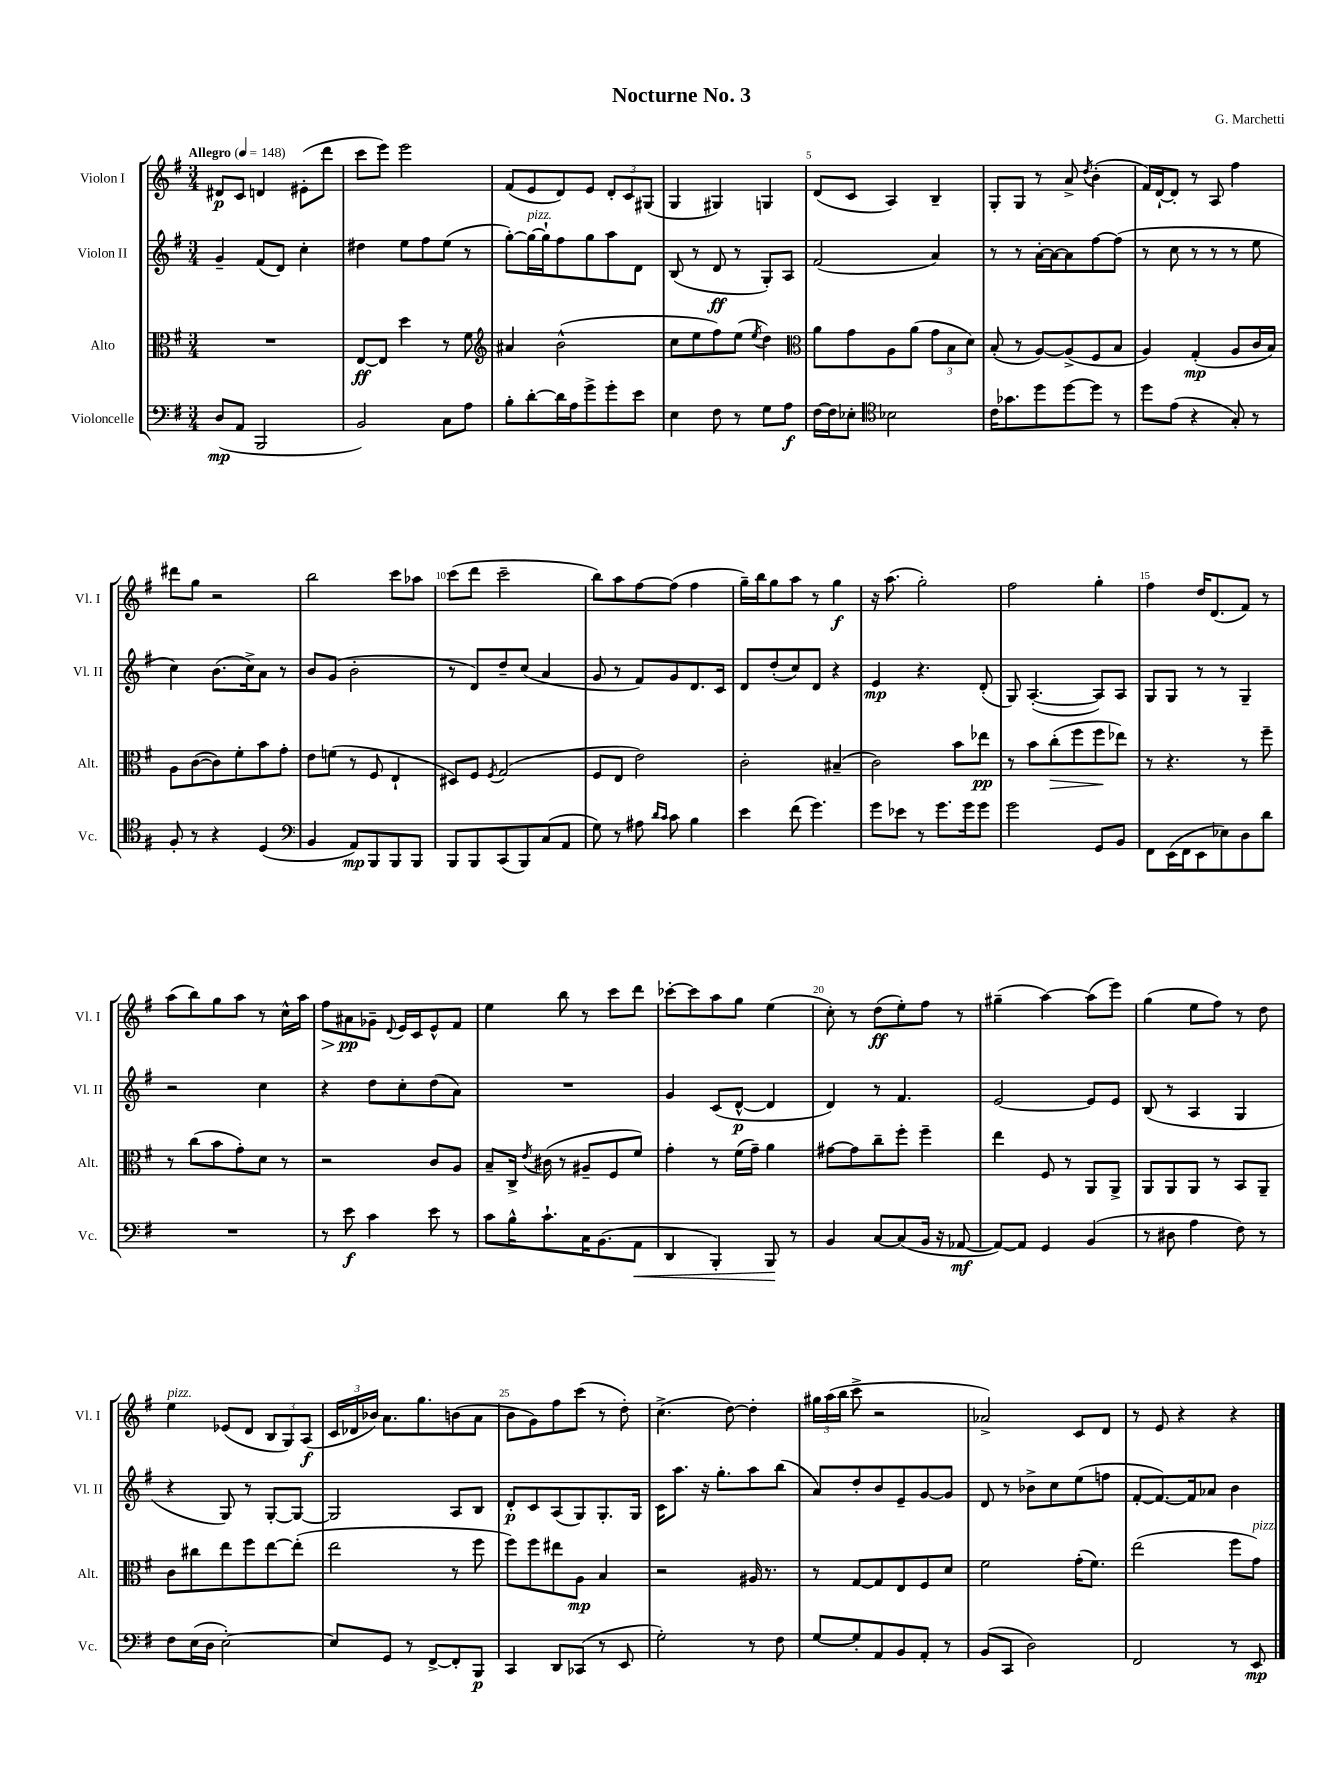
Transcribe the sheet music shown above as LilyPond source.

\header { title = "Nocturne No. 3" composer = "G. Marchetti" }
<<
\new StaffGroup <<
\new Staff = "s0" \with { instrumentName = "Violon I" shortInstrumentName = "Vl. I" } {
    \clef treble \key g \major \numericTimeSignature \time 3/4 \tempo "Allegro" 4 = 148
    \autoBeamOff dis'8[\p c'8] d'4 eis'8[-.( d'''8] |
    c'''8[ e'''8]) e'''2 |
    fis'8[( e'8 d'8) e'8] \tuplet 3/2 { d'8[-. c'8 gis8]( } |
    g4 gis4) g4 |
    d'8[( c'8] a4) b4-- |
    g8[-. g8] r8 a'8-> \acciaccatura { d''8 } b'4-.( |
    fis'16[) d'16~-! d'8]-. r8 a8 fis''4 |
    dis'''8[ g''8] r2 |
    b''2 c'''8[ aes''8] |
    c'''8[( d'''8] c'''2-- |
    b''8[) a''8 fis''8~ fis''8]( fis''4 |
    g''16[--) b''16 g''8 a''8] r8 g''4\f |
    r16 a''8.( g''2-.) |
    fis''2 g''4-. |
    fis''4 d''16[ d'8.( fis'8]) r8 |
    a''8[( b''8) g''8 a''8] r8 c''16[-^ a''16] |
    fis''8[\> ais'8\pp\! ges'8]-- \appoggiatura { d'8 } e'16[ c'16 e'8-^ fis'8] |
    e''4 b''8 r8 c'''8[ d'''8] |
    ces'''8[~-. ces'''8 a''8 g''8] e''4( |
    c''8-.) r8 d''8[\ff( e''8-.) fis''8] r8 |
    gis''4--( a''4~) a''8[( e'''8]) |
    g''4( e''8[ fis''8]) r8 d''8 |
    e''4^\markup { \italic "pizz." } ees'8[( d'8] \tuplet 3/2 { b8[ g8) a8]\f( } |
    \tuplet 3/2 { c'16[ des'16 bes'16]) } a'8.[ g''8. b'8( a'8] |
    b'8[ g'8) fis''8 c'''8]( r8 d''8-.) |
    c''4.->( d''8~) d''4-. |
    \tuplet 3/2 { gis''16[ a''16( b''16] } c'''8-> r2 |
    aes'2->) c'8[ d'8] |
    r8 e'8 r4 r4 \bar "|." |
}
\new Staff = "s1" \with { instrumentName = "Violon II" shortInstrumentName = "Vl. II" } {
    \clef treble \key g \major \numericTimeSignature \time 3/4
    \autoBeamOff g'4-- fis'8[( d'8]) c''4-. |
    dis''4 e''8[ fis''8 e''8]( r8 |
    g''8[~-.) g''16~^\markup { \italic "pizz." } g''16-! fis''8 g''8 a''8 d'8] |
    b8( r8 d'8\ff r8 g8[-.) a8] |
    fis'2( a'4) |
    r8 r8 a'16[~-. a'16~ a'8 fis''8~ fis''8]( |
    r8 c''8 r8 r8 r8 e''8 |
    c''4) b'8.[( c''16->) a'8] r8 |
    b'8[ g'8]( b'2-. |
    r8 d'8[) d''8-- c''8]( a'4 |
    g'8 r8 fis'8[) g'8 d'8. c'16] |
    d'8[ d''8-.( c''8) d'8] r4 |
    e'4\mp r4. d'8-.( |
    g8) a4.~-.( a8[) a8] |
    g8[ g8] r8 r8 g4-- |
    r2 c''4 |
    r4 d''8[ c''8-. d''8( a'8]) |
    R2. |
    g'4 c'8[( d'8]~-^\p d'4 |
    d'4) r8 fis'4. |
    e'2~ e'8[ e'8] |
    b8( r8 a4 g4 |
    r4 g8) r8 g8[~-. g8]~ |
    g2 a8[ b8] |
    d'8[-.\p c'8 a8( g8) g8.-. g16] |
    c'16[ a''8.] r16 g''8.[-. a''8 b''8]( |
    a'8[) d''8-. b'8 e'8-- g'8~ g'8] |
    d'8 r8 bes'8[-> c''8 e''8( f''8] |
    fis'8[~-. fis'8.~) fis'16 aes'8] b'4 \bar "|." |
}
\new Staff = "s2" \with { instrumentName = "Alto" shortInstrumentName = "Alt." } {
    \clef alto \key g \major \numericTimeSignature \time 3/4
    \autoBeamOff R2. |
    e8[~\ff e8] d''4 r8 fis'8 |
    \clef treble ais'4 b'2-^( |
    c''8[ e''8 fis''8) e''8]( \acciaccatura { e''8 } d''4) |
    \clef alto a'8[ g'8 a8 a'8]( \tuplet 3/2 { g'8[ b8 d'8]) } |
    b8-.( r8 a8[~) a8->( fis8 b8] |
    a4) g4-.\mp( a8[ c'16 b16]) |
    a8[ c'8~( c'8) fis'8-. b'8 g'8]-. |
    e'8[ f'8]( r8 fis8 e4-! |
    dis8[) fis8] \acciaccatura { fis8 } g2( |
    fis8[ e8] e'2) |
    c'2-. bis4--( |
    c'2) b'8[ ees''8]\pp |
    r8 b'8[ c''8-.\>( fis''8 fis''8\! ees''8]) |
    r8 r4. r8 fis''8-- |
    r8 c''8[( b'8 g'8-.) d'8] r8 |
    r2 c'8[ a8] |
    b8[-- c16]-> \acciaccatura { e'8 } cis'16( r8 ais8[-- fis8 fis'8]) |
    g'4-. r8 fis'16[( g'16]--) a'4 |
    gis'8[~ gis'8 c''8-- fis''8]-. fis''4-- |
    e''4 fis8 r8 a,8[ a,8]-> |
    a,8[ a,8 a,8] r8 b,8[ a,8]-- |
    c'8[ cis''8 e''8 fis''8 e''8~ e''8]-.( |
    e''2 r8 fis''8 |
    fis''8[) fis''8 eis''8 a8]\mp b4 |
    r2 ais16 r8. |
    r8 g8[~ g8 e8 fis8 d'8] |
    fis'2 g'16[-.( fis'8.]) |
    e''2( fis''8[ g'8]^\markup { \italic "pizz." }) \bar "|." |
}
\new Staff = "s3" \with { instrumentName = "Violoncelle" shortInstrumentName = "Vc." } {
    \clef bass \key g \major \numericTimeSignature \time 3/4
    \autoBeamOff d8[\mp( a,8] b,,2 |
    b,2) c8[ a8] |
    b8[-. d'8~-. d'16 a16 g'8-> g'8-. e'8] |
    e4 fis8 r8 g8[ a8]\f |
    fis16[~ fis16 ees8]-. \clef tenor bes2 |
    c'16[ ges'8. d''8 d''8~ d''8] r8 |
    d''8[ e'8]( r4 g8-.) r8 |
    fis8-. r8 r4 d4( |
    \clef bass b,4 a,8[\mp) b,,8 b,,8 b,,8] |
    b,,8[ b,,8 c,8( b,,8) c8( a,8] |
    g8) r8 ais8 \grace { d'16[ c'16] } c'8 b4 |
    e'4 fis'8( g'4.) |
    g'8[ ees'8] r8 g'8.[ g'16 g'8] |
    g'2 g,8[ b,8] |
    fis,8[ e,16( fis,16 e,8 ees8) d8 d'8] |
    R2. |
    r8 e'8\f c'4 e'8 r8 |
    c'8[ b16-^ c'8.-! c16 b,8.( a,8]\< |
    d,4 b,,4-.) b,,8\! r8 |
    b,4 c8[~ c8( b,16] r16 aes,8~\mf |
    aes,8[~) aes,8] g,4 b,4( |
    r8 dis8 a4 fis8) r8 |
    fis8[ e16( d16] e2~-.) |
    e8[ g,8] r8 fis,8[~-> fis,8-. b,,8]\p |
    c,4 d,8[ ces,8]( r8 e,8 |
    g2-.) r8 fis8 |
    g8[~ g8-. a,8 b,8 a,8]-. r8 |
    b,8[( c,8] d2) |
    fis,2 r8 e,8\mp \bar "|." |
}
>>
>>
\layout { \context { \Score \override BarNumber.break-visibility = ##(#f #t #t) barNumberVisibility = #(every-nth-bar-number-visible 5) } }
